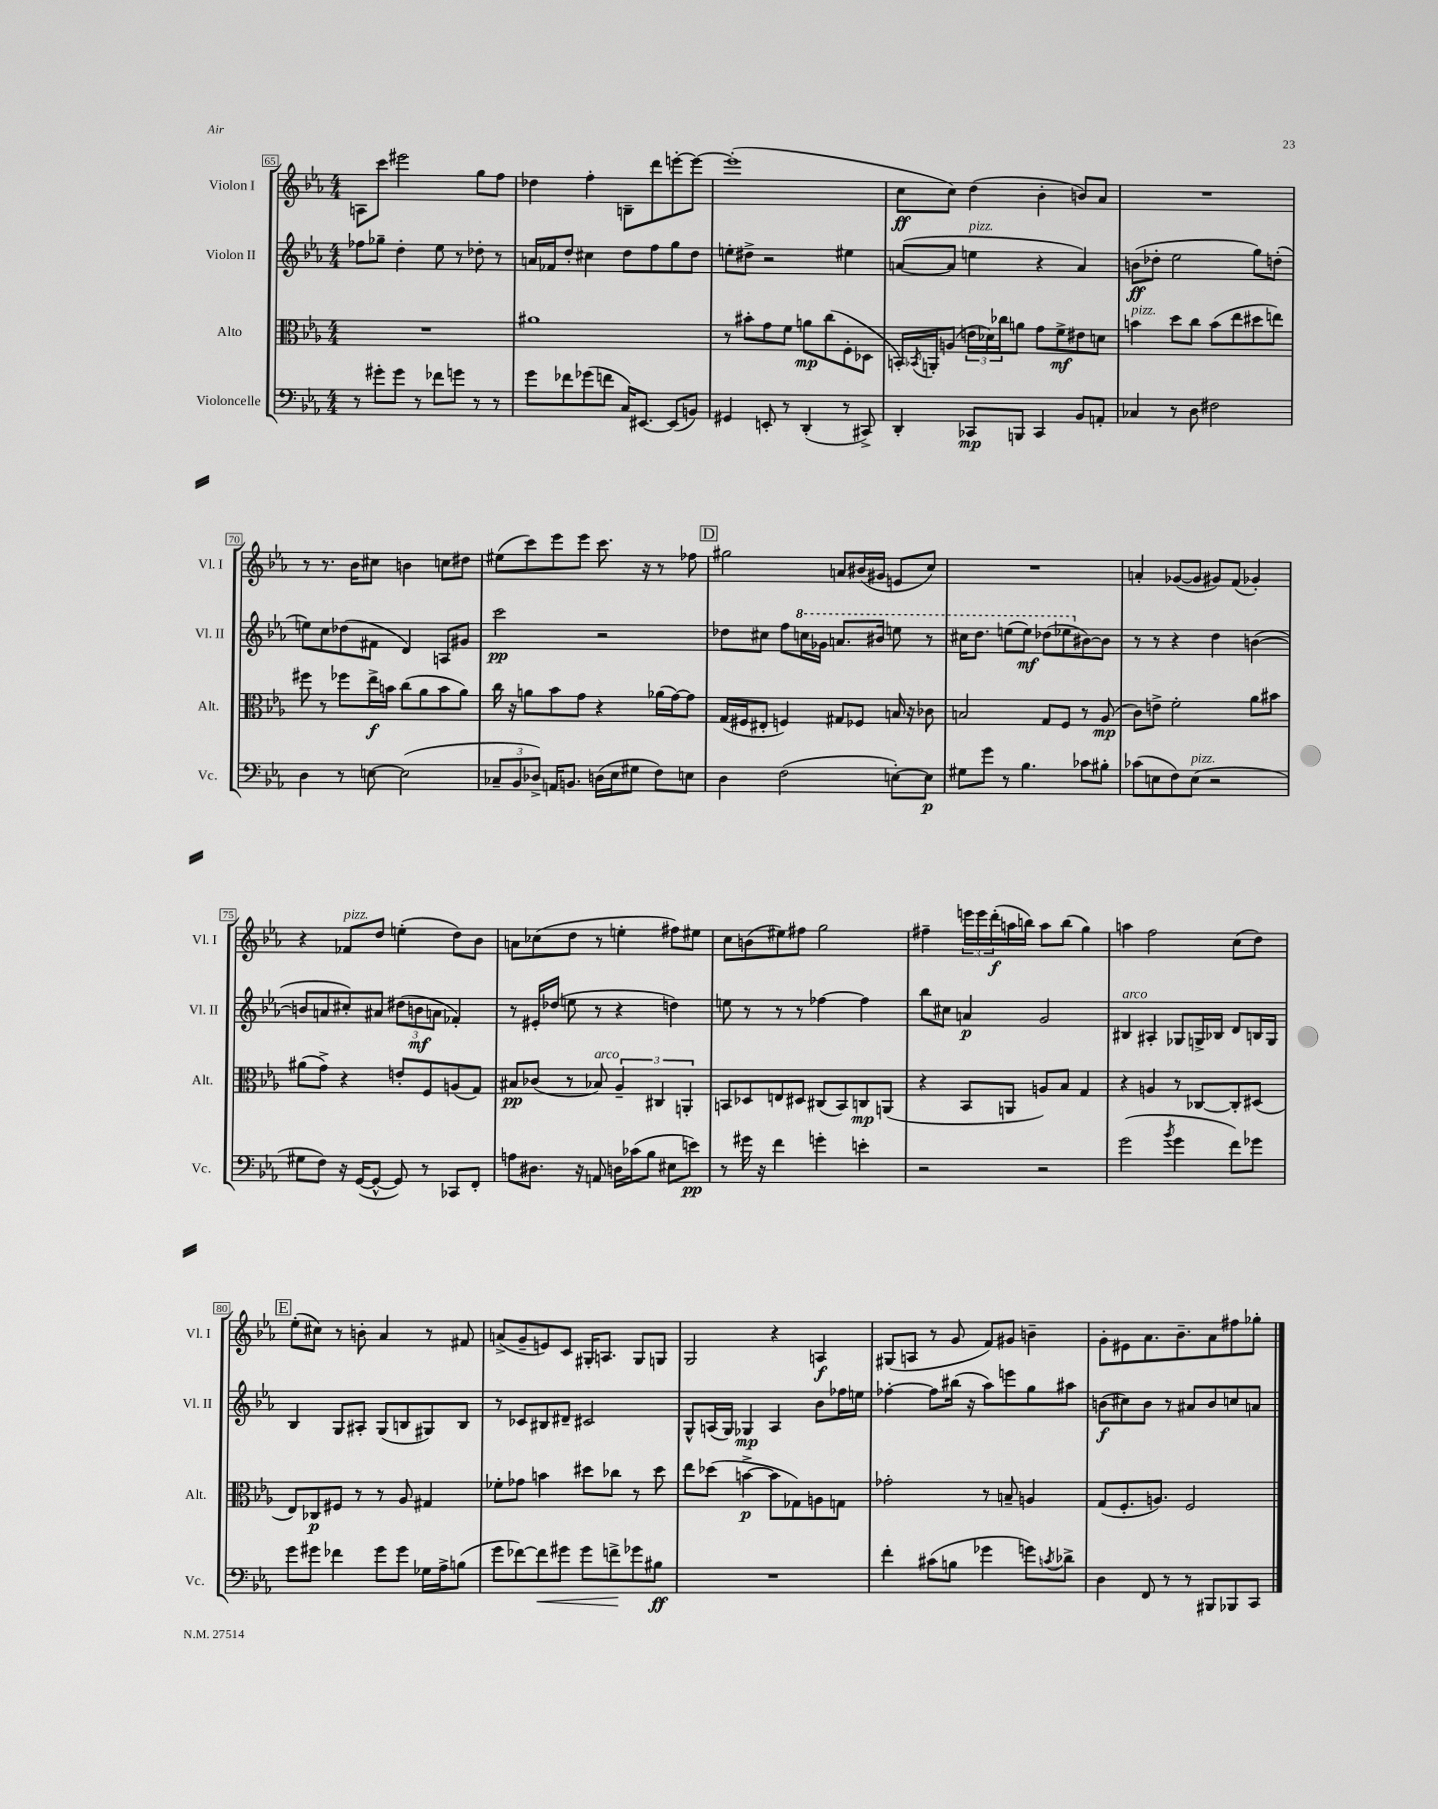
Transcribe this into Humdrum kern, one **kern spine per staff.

**kern	**dynam	**kern	**dynam	**kern	**dynam	**kern	**dynam
*part4	*part4	*part3	*part3	*part2	*part2	*part1	*part1
*staff4	*staff4	*staff3	*staff3	*staff2	*staff2	*staff1	*staff1
*I"Violoncelle	*	*I"Alto	*	*I"Violon II	*	*I"Violon I	*
*I'Vc.	*	*I'Alt.	*	*I'Vl. II	*	*I'Vl. I	*
*clefF4	*	*clefC3	*	*clefG2	*	*clefG2	*
*k[b-e-a-]	*	*k[b-e-a-]	*	*k[b-e-a-]	*	*k[b-e-a-]	*
*M4/4	*	*M4/4	*	*M4/4	*	*M4/4	*
=65	=65	=65	=65	=65	=65	=65	=65
8r	.	1r	.	8ff-X\L	.	8An\L	.
8g#X'\L	.	.	.	8gg-X~\J	.	8ccc\J	.
8g#\J	.	.	.	4dd'\	.	2eee#X\	.
8r	.	.	.	.	.	.	.
8f-X\L	.	.	.	8ee-\	.	.	.
8gn\J	.	.	.	8r	.	.	.
8r	.	.	.	8dd-X'\	.	8gg\L	.
8r	.	.	.	8r	.	8ff\J	.
=66	=66	=66	=66	=66	=66	=66	=66
8g\L	.	1a#X	.	16an/LL	.	4dd-X\	.
.	.	.	.	16f-X/J	.	.	.
8f-X\	.	.	.	8dd'/J	.	.	.
(8g-X\	.	.	.	4cc#X\	.	4ff'\	.
8fn\J	.	.	.	.	.	.	.
16C/KL)	.	.	.	8dd\L	.	8Bn~\L	.
[8.EE#X/J	.	.	.	.	.	.	.
.	.	.	.	8ff\	.	8ddd\	.
(8EE#/L]	.	.	.	8gg\	.	[8eeen'\	.
8BBn/J)	.	.	.	8dd\J	.	8eee\J_	.
=67	=67	=67	=67	=67	=67	=67	=67
4GG#X/	.	8r	.	8een'\L	.	(1eee']	.
.	.	8b#X'\L	.	8dd#X^\J	.	.	.
8EEn'/	.	8g\	.	2r	.	.	.
8r	.	8f\J	.	.	.	.	.
(4DD'/	.	8an\L	mp	.	.	.	.
.	.	(8cc\	.	.	.	.	.
8r	.	8F'\	.	4ee#X\	.	.	.
8CC#X^/)	.	8D-X\J	.	.	.	.	.
=68	=68	=68	=68	=68	=68	=68	=68
4DD'/	.	16BBn'/LL)	.	([8an/L	.	8cc\L	ff
.	.	8qBB-X/	.	.	.	.	.
.	.	16AAn'/J	.	.	.	.	.
.	.	(8An/J	.	8a/J]	.	8cc\J)	.
!	!	!	!	!LO:TX:a:i:t=pizz.	!	!	!
8CC-X/L	mp	24en\LL	.	4een\	.	(4dd\	.
.	.	24d-X\)	.	.	.	.	.
.	.	24cc-X\J	.	.	.	.	.
8BBBn/J	.	8an\J	.	.	.	.	.
4CC-/	.	8g\L	.	4r	.	4b-'\	.
.	.	8f^\	mf	.	.	.	.
8BB-/L	.	8e#X\	.	4a/)	.	8bn/L)	.
8AAn'/J	.	8dn\J	.	.	.	8a-/J	.
=69	=69	=69	=69	=69	=69	=69	=69
!	!	!LO:TX:a:i:t=pizz.	!	!	!	!	!
4C-X/	.	4bn\	.	(8bn\L	ff	1r	.
.	.	.	.	8dd-X'\J	.	.	.
8r	.	8dd\L	.	2ee-\	.	.	.
8D\	.	8cc\J	.	.	.	.	.
2F#X\	.	(8b\L	.	.	.	.	.
.	.	8ee-\	.	.	.	.	.
.	.	8dd#X\	.	8gg\L)	.	.	.
.	.	8een\J)	.	(8ddn'\J	.	.	.
!!LO:LB:g=z
=70	=70	=70	=70	=70	=70	=70	=70
4D\	.	8ff#X\	.	8een\L)	.	8r	.
.	.	8r	.	8cc\	.	8.r	.
8r	.	8ff-X\L	.	(8dd-X\	.	.	.
.	.	.	.	.	.	16b-\KL	.
[8En\	.	16ee-^\L	f	8f#X\J	.	8cc#X\J	.
.	.	16bn\JJ	.	.	.	.	.
(2E\]	.	(8cc\L	.	4d/)	.	4bn\	.
.	.	8a-\	.	.	.	.	.
.	.	8b\	.	8An/L	.	8ccn\L	.
.	.	8a-\J)	.	8g#X/J	.	8dd#X\J	.
=71	=71	=71	=71	=71	=71	=71	=71
12C-X~/L	.	16cc\	.	2ccc\	pp	(8ee#X\L	.
.	.	16r	.	.	.	.	.
12BB-/	.	.	.	.	.	.	.
.	.	8an\L	.	.	.	8ccc\)	.
12D-X^/J)	.	.	.	.	.	.	.
16AAn/KL	.	8b-\	.	.	.	8eee-\	.
8.BBn/J	.	.	.	.	.	.	.
.	.	8g\J	.	.	.	8eee-\J	.
(16Dn\LL	.	4r	.	2r	.	8.ccc\	.
16E-\J	.	.	.	.	.	.	.
8G#X\J	.	.	.	.	.	.	.
.	.	.	.	.	.	16r	.
8F\L)	.	(16a-X\LL	.	.	.	8r	.
.	.	[16g\J)	.	.	.	.	.
8En\J	.	8g\J]	.	.	.	8ff-X\	.
!!LO:REH:place=s1:t=D
=72	=72	=72	=72	=72	=72	=72	=72
4D\	.	(16G/LL	.	8dd-X\L	.	2gg#X\	.
.	.	16F#X/J	.	.	.	.	.
.	.	8E#X'/J	.	8cc#X\J	.	.	.
(2F\	.	4Fn/)	.	8ff\L	.	.	.
*	*	*	*	*8va	*	*	*
.	.	.	.	16cccn\L	.	.	.
.	.	.	.	16gg-X\JJ	.	.	.
.	.	8G#X/L	.	8.aan/L	.	8an/L	.
.	.	8F-X/J	.	.	.	(16b#X/L	.
.	.	.	.	16bb#X/Jk	.	16g#X/JJ	.
[8En'\L)	.	16Bn/	.	8eeen\	.	8en/L	.
.	.	16r	.	.	.	.	.
8E\J]	p	8c-X\	.	8r	.	8cc/J)	.
=73	=73	=73	=73	=73	=73	=73	=73
8G#X\L	.	2Bn/	.	16ccc#X\KL	.	1r	.
.	.	.	.	8.ddd\J	.	.	.
8g\J	.	.	.	.	.	.	.
8r	.	.	.	(8eeen\L	.	.	.
4.B-\	.	.	.	8eee\J)	mf	.	.
.	.	8G/L	.	(8ddd-X\L	.	.	.
.	.	8F/J	.	8eee-X\	.	.	.
*	*	*	*	*X8va	*	*	*
8c-X\L	.	8r	.	[8b#X\)	.	.	.
8B#X'\J	.	(8A-/	mp	8b#\J]	.	.	.
=74	=74	=74	=74	=74	=74	=74	=74
(8c-X\L	.	8c\L)	.	8r	.	4an'/	.
8En\	.	8en^\J	.	8r	.	.	.
8F\)	.	2f'\	.	4r	.	([8g-X/L	.
!LO:TX:a:i:t=pizz.	!	!	!	!	!	!	!
(8E\J	.	.	.	.	.	8g-/J]	.
2r	.	.	.	4dd\	.	8g#X/L)	.
.	.	.	.	.	.	(8f/J	.
.	.	8a-\L	.	([4bn\	.	4g-X'/)	.
.	.	8b#X\J	.	.	.	.	.
!!LO:LB:g=z
=75	=75	=75	=75	=75	=75	=75	=75
8G#X\L	.	(8a#X\L	.	8bn/L]	.	4r	.
8F\J)	.	8g^\J)	.	8an/	.	.	.
!	!	!	!	!	!	!LO:TX:a:i:t=pizz.	!
16r	.	4r	.	8cc#X'/)	.	8f-X/L	.
([16GG/KL	.	.	.	.	.	.	.
8GG^^/J_	.	.	.	8a#X/J	.	8dd/J	.
8GG/])	.	8en'/L	.	(12dd#X\L	.	(4een'\	.
.	.	.	.	12bn\	mf	.	.
8r	.	8F/	.	.	.	.	.
.	.	.	.	12an\J	.	.	.
8CC-X/L	.	(8An/	.	4f-X'/)	.	8dd\L)	.
8FF'/J	.	8G/J)	.	.	.	8b-\J	.
=76	=76	=76	=76	=76	=76	=76	=76
8An\L	.	8B#X/L	pp	8r	.	8an\L	.
8.D#X\J	.	(8c-X/J	.	16e#X'/LL	.	(8cc-X\	.
.	.	.	.	(16dd-X/JJ	.	.	.
.	.	8r	.	8een\	.	8dd\J	.
16r	.	.	.	.	.	.	.
!	!	!LO:TX:a:i:t=arco	!	!	!	!	!
8AAn/	.	8B-X/)	.	8r	.	8r	.
16Dn\LL	.	6A-~/	.	4r	.	4een'\	.
(16c-X\J	.	.	.	.	.	.	.
8B-\J	.	.	.	.	.	.	.
.	.	6C#X/	.	.	.	.	.
8E#X\L	.	.	.	4ddn\)	.	8ff#X\L)	.
.	.	6AAn'/	.	.	.	.	.
8en\J)	pp	.	.	.	.	8ee#X\J	.
=77	=77	=77	=77	=77	=77	=77	=77
8r	.	8BBn/L	.	8een\	.	8cc\L	.
16g#X\	.	8D-X/	.	8r	.	(8bn\	.
16r	.	.	.	.	.	.	.
4f\	.	8En/	.	8r	.	8ee#X\)	.
.	.	8D#X/J	.	8r	.	8ff#X\J	.
4gn'\	.	(8C#X/L	.	[4ff-X\	.	2gg\	.
.	.	8BB/)	.	.	.	.	.
4en'\	.	8Cn/	mp	4ff-\]	.	.	.
.	.	(8AAn/J	.	.	.	.	.
=78	=78	=78	=78	=78	=78	=78	=78
2r	.	4r	.	8bb-\L	.	4ff#X~\	.
.	.	.	.	8cc#X\J	.	.	.
.	.	8BB-/L	.	4an/	p	24eeen\LL	.
.	.	.	.	.	.	24eee\	.
.	.	.	.	.	.	(24ddd'\	f
.	.	8AAn/J	.	.	.	16aan\	.
.	.	.	.	.	.	16bbn\JJ)	.
2r	.	8An/L)	.	2g/	.	8aa\L	.
.	.	8B-/J	.	.	.	(8bb\J	.
.	.	4G/	.	.	.	4gg\)	.
=79	=79	=79	=79	=79	=79	=79	=79
!	!	!	!	!LO:TX:a:i:t=arco	!	!	!
(2g\	.	4r	.	4B#X/	.	4aan\	.
.	.	4An/	.	4A#X'/	.	2ff\	.
8qb-/	.	.	.	.	.	.	.
4g\	.	8r	.	8G-X/L	.	.	.
.	.	[8C-X/L	.	16Gn^/L	.	.	.
.	.	.	.	16B-X/JJ	.	.	.
8f\L)	.	8C-'/]	.	8d/L	.	(8cc\L	.
8g-X\J	.	(8D#X/J	.	16Bn/L	.	8dd\J)	.
.	.	.	.	16G/JJ	.	.	.
!!LO:LB:g=z
!!LO:REH:place=s1:t=E
=80	=80	=80	=80	=80	=80	=80	=80
8g\L	.	8E-/L)	.	4B-/	.	(8ee-'\L	.
8g#X\J	.	8C-X/	p	.	.	8cc#X\J)	.
4f-X\	.	8F#X/J	.	8G/L	.	8r	.
.	.	8r	.	8A#X'/J	.	8bn'\	.
8g#\L	.	8r	.	(8G/L	.	4a-/	.
8g#\J	.	8A-/	.	8Bn/	.	.	.
16G-X\LL	.	4G#X/	.	8G#X/)	.	8r	.
16A-^\J	.	.	.	.	.	.	.
(8Bn\J	.	.	.	8B/J	.	8f#X/	.
=81	=81	=81	=81	=81	=81	=81	=81
8g\L	.	8f-X'\L	.	8r	.	(8an^/L	.
[8f-X\)	.	8g-X\J	.	8c-X/L	.	8g~/	.
!	!LO:HP:b	!	!	!	!	!	!
8f-\]	<	4bn\	.	8B#X/	.	8en/)	.
8g#X\J	.	.	.	8d#X~/J	.	8c/J	.
8g#\L	.	8dd#X\L	.	2c#X/	.	16G#X'/KL	.
.	.	.	.	.	.	8.An/J	.
8fn^\	.	8cc-X\J	.	.	.	.	.
8g-X\	[	8r	.	.	.	8G#/L	.
8B#X\J	ff	8dd#\	.	.	.	8Gn/J	.
=82	=82	=82	=82	=82	=82	=82	=82
1r	.	8ee-\L	.	8G^^/L	.	2G/	.
.	.	(8dd-X\J	.	(16An/L	.	.	.
.	.	.	.	16G/JJ)	.	.	.
.	.	[4bn^\	p	4G-X/	mp	.	.
.	.	8b\L]	.	4A/	.	4r	.
.	.	8G-X\)	.	.	.	.	.
.	.	8An\	.	8b-\L	.	4An/	f
.	.	8Gn\J	.	16ff-X\L	.	.	.
.	.	.	.	16een\JJ	.	.	.
=83	=83	=83	=83	=83	=83	=83	=83
4f'\	.	2g-X'\	.	[4ff-X'\	.	(8G#X/L	.
.	.	.	.	.	.	8An/J	.
(8c#X\L	.	.	.	8ff-\L]	.	8r	.
8Bn\J	.	.	.	(16bb#X\Jk	.	8g/	.
.	.	.	.	16r	.	.	.
4g-X\	.	8r	.	8aa-\L)	.	8f/L)	.
.	.	8Bn~/	.	8eeen\	.	8g#X/J	.
8gn\L)	.	4An/	.	8gg\	.	4bn~\	.
8qcn/	.	.	.	.	.	.	.
8d-X^\J	.	.	.	8aa#X\J	.	.	.
=84	=84	=84	=84	=84	=84	=84	=84
4D\	.	(8G/L	.	(8bn\L	f	8g'\L	.
.	.	8.F'/	.	8cc#X\)	.	8e#X\	.
8FF/	.	.	.	8b\J	.	8.a-\	.
.	.	8.An/J)	.	.	.	.	.
8r	.	.	.	8r	.	.	.
.	.	.	.	.	.	8.b-~\	.
8r	.	2F/	.	8a#X/L	.	.	.
8BBB#X/L	.	.	.	8b/	.	8a-\	.
8BBB-X/	.	.	.	8ccn/	.	8ff#X\	.
8CC/J	.	.	.	8an/J	.	8gg-X'\J	.
==	==	==	==	==	==	==	==
*-	*-	*-	*-	*-	*-	*-	*-
